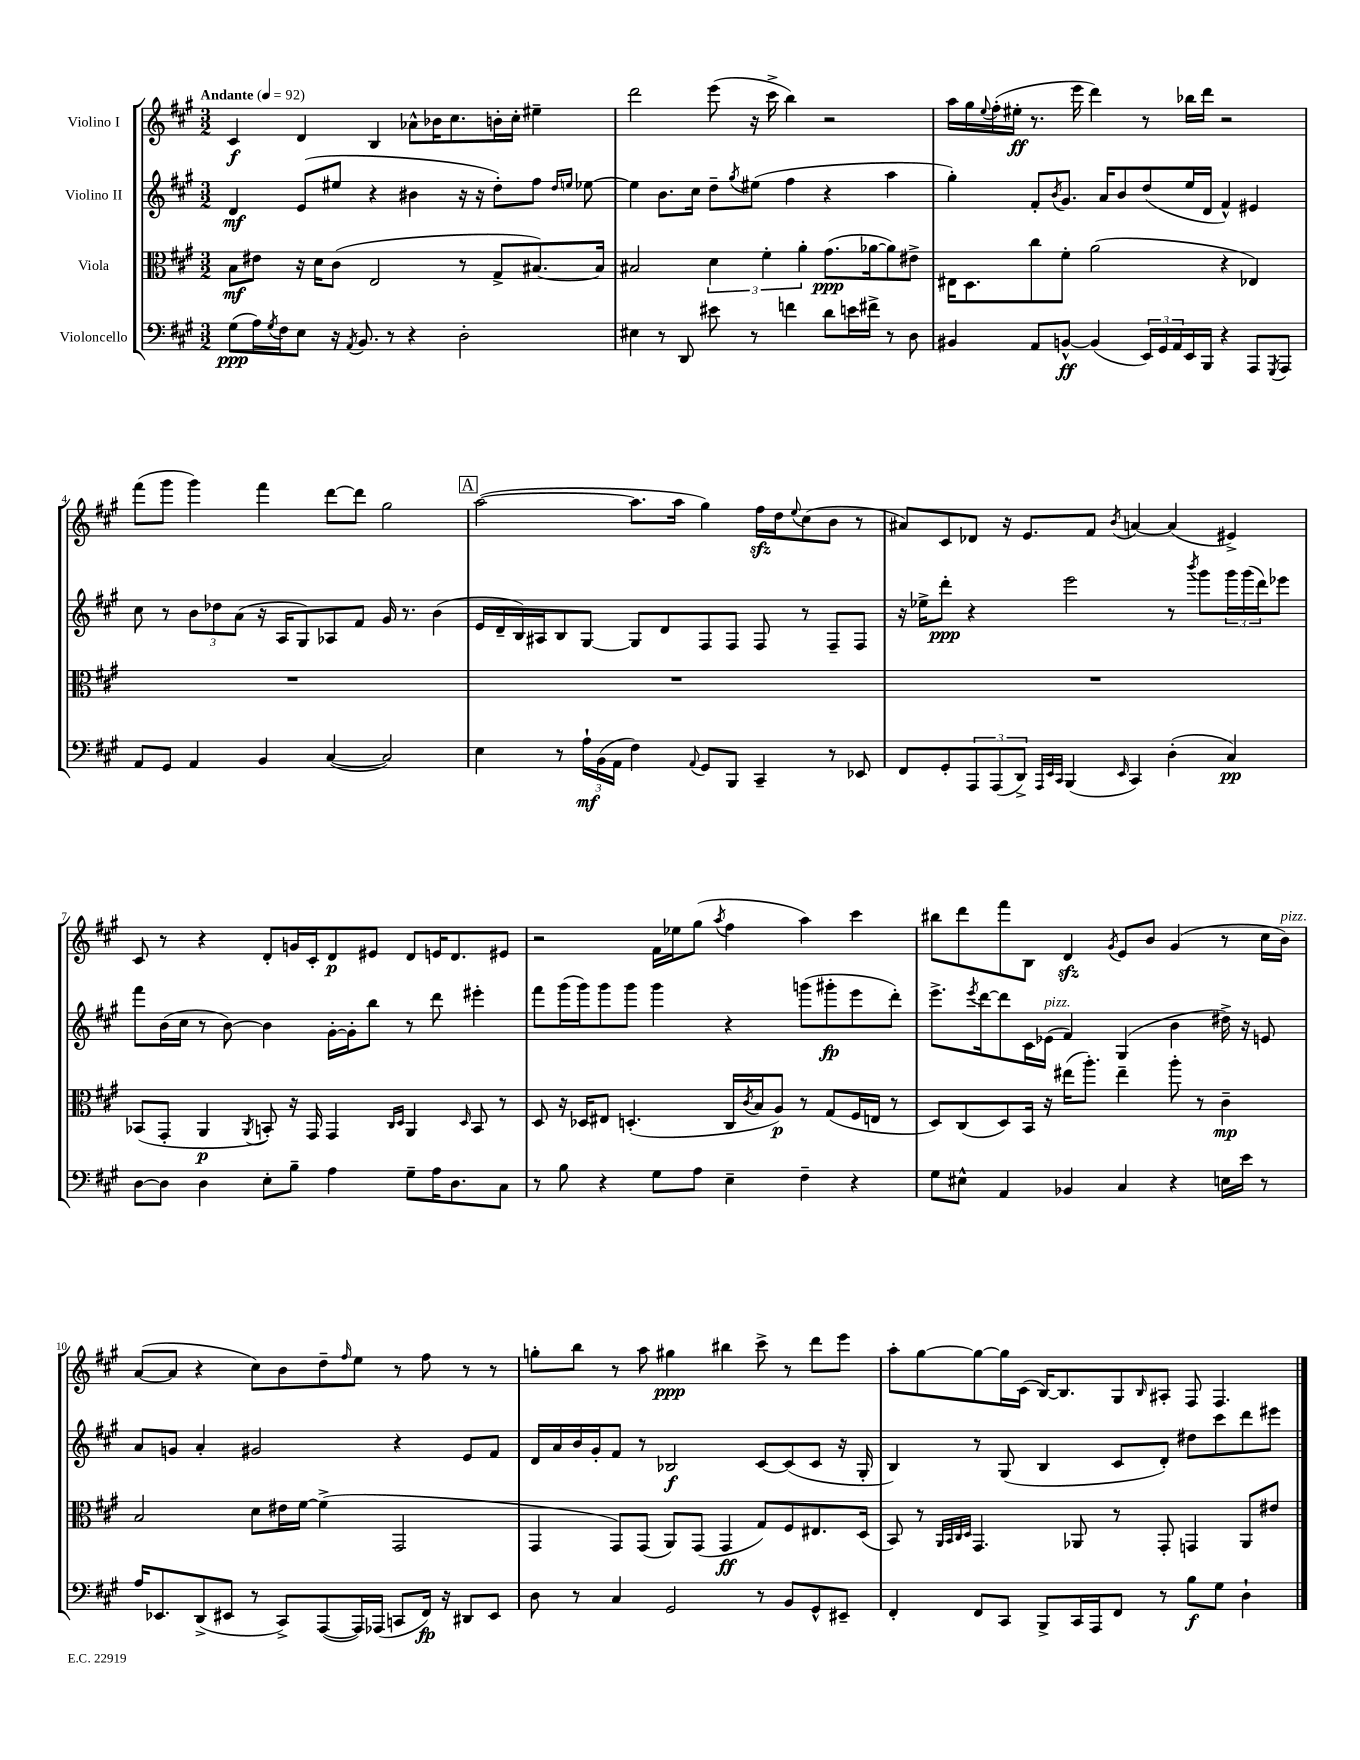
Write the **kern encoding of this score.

**kern	**kern	**kern	**kern
*staff4	*staff3	*staff2	*staff1
*clefF4	*clefC3	*clefG2	*clefG2
*k[f#c#g#]	*k[f#c#g#]	*k[f#c#g#]	*k[f#c#g#]
*M3/2	*M3/2	*M3/2	*M3/2
*MM92	*MM92	*MM92	*MM92
(8G#	8B	4d	4c#
16A)	8e#	.	.
8qG#	.	.	.
16F#	.	.	.
8E	16r	(8e	4d
.	16d	.	.
16r	(8c#	8ee#	.
8qAA	.	.	.
8.BB	.	.	.
.	2E	4r	4B
8r	.	.	.
4r	.	4b#	8a-^^
.	.	.	16b-
.	.	.	8.cc#
2D'	8r	16r	.
.	.	16r	.
.	8G#^	8dd')	16b'
.	.	.	16cc#'
.	[8.B#)	8ff#	4ee#~
.	.	16qqdd	.
.	.	16qqee	.
.	.	[8ee-	.
.	16B#]	.	.
=	=	=	=
4E#	2B#	4ee-]	2ddd
8r	.	8.b	.
8DD	.	.	.
.	.	16cc#	.
8e#	6d	8dd~	(8eee
.	.	8qgg#	.
8r	.	(8ee#	16r
.	6f#'	.	.
.	.	.	16ccc#^
4f	.	4ff#	4bb)
.	6a'	.	.
8d	(8.g#	4r	2r
16e	.	.	.
16f#^	[16a-	.	.
8r	8a-])	4aa	.
8D	8e#^	.	.
=	=	=	=
4BB#	16E#	4gg#')	16aa
.	8.D	.	16gg#
.	.	.	8qqee
.	.	.	(16ff#'
.	.	.	16ee#'
8AA	8cc#	8f#'	8.r
.	.	8qb	.
[8BB^^	8f#'	8.g#	.
.	.	.	16eee
(4BB]	(2a	.	4ddd)
.	.	16a	.
.	.	8b	.
24EE)	.	(8dd	8r
24GG#	.	.	.
24AA	.	.	.
16EE	.	16ee	16bb-
16BBB	.	16d	16ddd
4r	4r	4f#^^)	2r
8AAA	4E-)	4e#	.
8qGGG#	.	.	.
8AAA	.	.	.
=	=	=	=
8AA	1.r	8cc#	(8fff#
8GG#	.	8r	8ggg#
4AA	.	12b	4ggg#)
.	.	12dd-	.
.	.	(12a	.
4BB	.	16r	4fff#
.	.	16A	.
.	.	8G#)	.
([4C#	.	8A-	[8ddd
.	.	8f#	8ddd]
2C#])	.	16g#	2gg#
.	.	8.r	.
.	.	(4b	.
=	=	=	=
4E	1.r	16e	([2aa
.	.	16d~	.
.	.	16B)	.
.	.	16A#	.
8r	.	8B	.
24A`	.	[8G#	.
(24BB	.	.	.
24AA	.	.	.
4F#)	.	8G#]	8.aa]
.	.	8d	.
.	.	.	16aa
8qqAA	.	.	.
8GG#	.	8F#	4gg#)
8BBB	.	8F#	.
4CC#~	.	8F#	16ff#
.	.	.	16dd
.	.	.	8qqee
.	.	8r	(8cc#
8r	.	8F#~	8b
8EE-	.	8F#	8r
=	=	=	=
8FF#	1.r	16r	8a#)
.	.	16ee-^	.
8GG#'	.	8ddd'	8c#
12AAA	.	4r	8d-
(12AAA	.	.	.
.	.	.	16r
12DD^)	.	.	.
.	.	.	8.e
32qqAAA	.	.	.
32qqEE	.	.	.
32qqCC#	.	.	.
(4BBB	.	2eee	.
.	.	.	8f#
16qqEE	.	.	8qb
4CC#)	.	.	[4a
(4D'	.	8r	(4a]
.	.	8qbbb	.
.	.	8ggg#	.
4C#)	.	24ggg#	4e#^)
.	.	(24ggg#	.
.	.	24ddd)	.
.	.	8eee-	.
=	=	=	=
[8D	(8BB-	8fff#	8c#
8D]	8GG#'	(16b	8r
.	.	16cc#	.
4D	4AA	8r	4r
.	.	[8b)	.
.	8qAA	.	.
8E'	8BB')	4b]	8d'
8B~	16r	.	16g
.	16GG#	.	16c#'
4A	4GG#	[16g#'	8d
.	.	16g#']	.
.	.	8bb	8e#
.	16qqC#	.	.
.	16qqD	.	.
8G#~	4AA	8r	8d
16A	.	8ddd	16e
8.D	.	.	8.d
.	16qqD	.	.
.	8BB	4eee#'	.
8C#	8r	.	8e#
=	=	=	=
8r	8D	8fff#	2r
8B	16r	(16ggg#	.
.	16D-	16ggg#)	.
4r	8E#	8ggg#	.
.	(4.D'	8ggg#	.
8G#	.	4ggg#	16f#
.	.	.	16ee-
8A	.	.	(8gg#
.	.	.	8qaa
4E~	16C#	4r	4ff#
.	8qc#	.	.
.	16B	.	.
.	8A)	.	.
4F#~	8r	(8ggg	4aa)
.	(8G#	8ggg#'	.
4r	16F#	8eee	4ccc#
.	16E	.	.
.	8r	8ddd')	.
=	=	=	=
8G#	8D)	8.eee^	8bb#
8E#^^	(8C#	.	8ddd
.	.	8qeee	.
.	.	[16ddd	.
4AA	8D)	8ddd]	8fff#
.	16BB	16c#	8B
.	16r	(16e-	.
4BB-	(16ee#	4f#)	4d
.	8.aa')	.	.
.	.	.	8qg#
4C#	4ee#~	(4G#	8e
.	.	.	8b
4r	8aa'	4b	(4g#
.	8r	.	.
16E	4c#~	16dd#^)	8r
16e	.	16r	.
8r	.	8e	16cc#
.	.	.	16b)
=	=	=	=
16A	2B	8a	([8a
8.EE-	.	.	.
.	.	8g	8a]
(8DD^	.	4a'	4r
8EE#	.	.	.
8r	8d	2g#	8cc#)
8CC#^)	16e#	.	8b
.	[16f#	.	.
([8AAA	(4f#^]	.	8dd~
.	.	.	16qqff#
16AAA])	.	.	8ee
(16AAA-	.	.	.
8CC	2GG#	4r	8r
16FF#)	.	.	8ff#
16r	.	.	.
8DD#	.	8e	8r
8EE#	.	8f#	8r
=	=	=	=
8D	4GG#	16d	8gg'
.	.	16a	.
8r	.	16b	8bb
.	.	16g#'	.
4C#	8GG#)	8f#	8r
.	(8GG#	8r	8aa
2GG#	8AA)	2B-	4gg#
.	(8GG#	.	.
.	4GG#	.	4bb#
8r	8G#)	[8c#	8ccc#^
8BB	8F#	(8c#]	8r
8GG#^^	8.E#	8c#	8ddd
8EE#~	.	16r	8eee
.	(16D	16G#'	.
=	=	=	=
4FF#'	8BB)	4B)	8aa'
.	8r	.	[8gg#
.	32qqAA	.	.
.	32qqBB	.	.
.	32qqC#	.	.
.	32qqD	.	.
8FF#	4.GG#	8r	8gg#_
8CC#	.	(8G#	16gg#]
.	.	.	(16c#
8BBB^	.	4B	[16B)
.	.	.	8.B]
16CC#	8AA-	.	.
16AAA	.	.	.
8FF#	8r	8c#	8G#
.	.	.	16qqB
8r	8GG#'	8d')	8A#'
8B	4GG	8dd#	8F#
8G#	.	8ccc#	4.F#
4D`	8AA-	8ddd	.
.	8e#	8eee#	.
==	==	==	==
*-	*-	*-	*-
